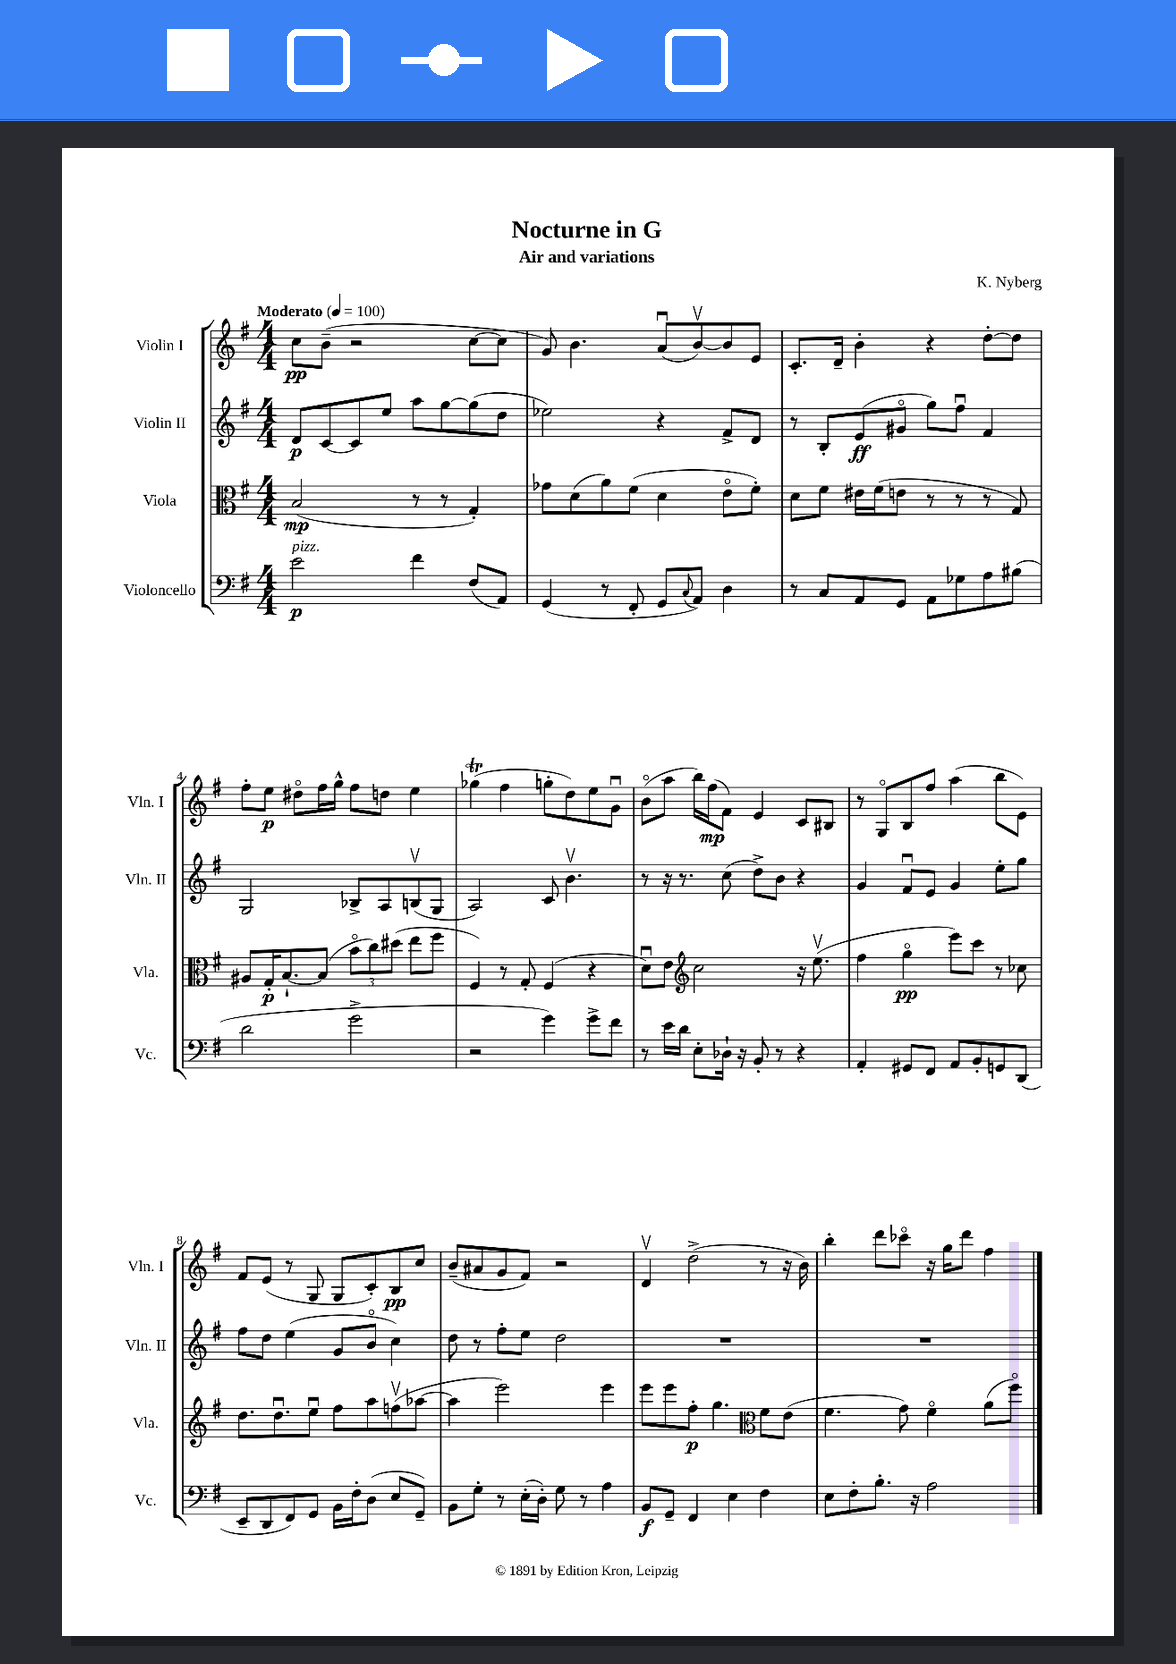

**kern	**kern	**kern	**kern
*staff4	*staff3	*staff2	*staff1
*clefF4	*clefC3	*clefG2	*clefG2
*k[f#]	*k[f#]	*k[f#]	*k[f#]
*M4/4	*M4/4	*M4/4	*M4/4
*MM100	*MM100	*MM100	*MM100
2e	(2B	8d	8cc
.	.	[8c	(8b~
.	.	8c]	2r
.	.	8ee	.
4f#	8r	8aa	.
.	8r	[8gg	.
(8F#	4G')	(8gg]	[8cc
8AA)	.	8dd	8cc]
=	=	=	=
(4GG	8g-	2ee-)	8g)
.	(8d	.	4.b
8r	8a)	.	.
8FF#'	(8f#	.	.
8GG	4d	4r	(8au
8qqC	.	.	.
8AA)	.	.	[8bv)
4D	8eo	8f#^	8b]
.	8f#')	8d	8e
=	=	=	=
8r	8d	8r	8.c'
8C	8f#	8B'	.
.	.	.	16d~
8AA	16e#	(8e	4b'
.	(16f#	.	.
8GG	8e	8g#o	.
8AA	8r	8gg)	4r
8G-	8r	8ff#u	.
8A	8r	4f#	[8dd'
(8B#	8G)	.	8dd]
=	=	=	=
2d	8A#	2G	8ff#'
.	16G'	.	8ee
.	[8.B`	.	.
.	.	.	8dd#o
.	(8B]	.	16ff#
.	.	.	16gg^^
2g^	12bo	8B-^	8ff#
.	12cc)	.	.
.	.	8A	8dd
.	(12dd#	.	.
.	8ee	(8Bv	4ee
.	8ff#	8G	.
=	=	=	=
2r	4F#)	2A)	(4gg-
.	8r	.	4ff#
.	8G'	.	.
4g)	(4F#	8c	8gg'
.	.	4.bv	8dd)
8g^	4r	.	8ee
8f#	.	.	8gu
=	=	=	=
8r	8du)	8r	(8bo
16e	8e	16r	8aa
16d	.	8.r	.
*	*clefG2	*	*
8E'	2cc	.	16bb)
.	.	.	(16ff#
16D-`	.	(8cc	8f#)
16r	.	.	.
8BB'	.	8dd^)	4e
8r	.	8b	.
4r	16r	4r	8c
.	(8.eev	.	.
.	.	.	8B#
=	=	=	=
4AA'	4ff#	4g	8r
.	.	.	8Go
8GG#	4ggo	8f#u	8B
8FF#	.	8e	8ff#
8AA	8eee)	4g	(4aa
8BB'	8ccc	.	.
8GG	8r	8ee'	8bb
(8DD	8cc-	8gg	8e)
=	=	=	=
8EE~	8.dd	8ff#	8f#
8DD	.	8dd	(8e
.	8.ddu	.	.
8FF#)	.	(4ee	8r
8GG	8eeu	.	8G
16BB	8ff#	8g	8G
16F#'	.	.	.
(8D	8aa	8bo	8c')
8E	(8ffv	4cc)	8B
8GG~)	[8aa-	.	8cc
=	=	=	=
8BB	4aa-]	8dd	(8b~
8G'	.	8r	8a#
8r	2eee)	8ff#'	8g
(16E'	.	8ee	8f#)
16D')	.	.	.
8G	.	2dd	2r
8r	.	.	.
4A	4eee	.	.
=	=	=	=
8BB	8eee	1r	4dv
8GG~	8eee	.	.
4FF#	8ff#'	.	(2dd^
.	4.gg	.	.
4E	.	.	.
*	*clefC3	*	*
4F#	8f#	.	8r
.	(8e	.	16r
.	.	.	16b)
=	=	=	=
8E	4.f#	1r	4bb'
8F#'	.	.	.
8.B'	.	.	8ddd
.	8g)	.	8ccc-o
16r	.	.	.
2A	4f#o	.	16r
.	.	.	16gg
.	.	.	8ddd
.	(8a	.	4ff#
.	8ff#o)	.	.
==	==	==	==
*-	*-	*-	*-
